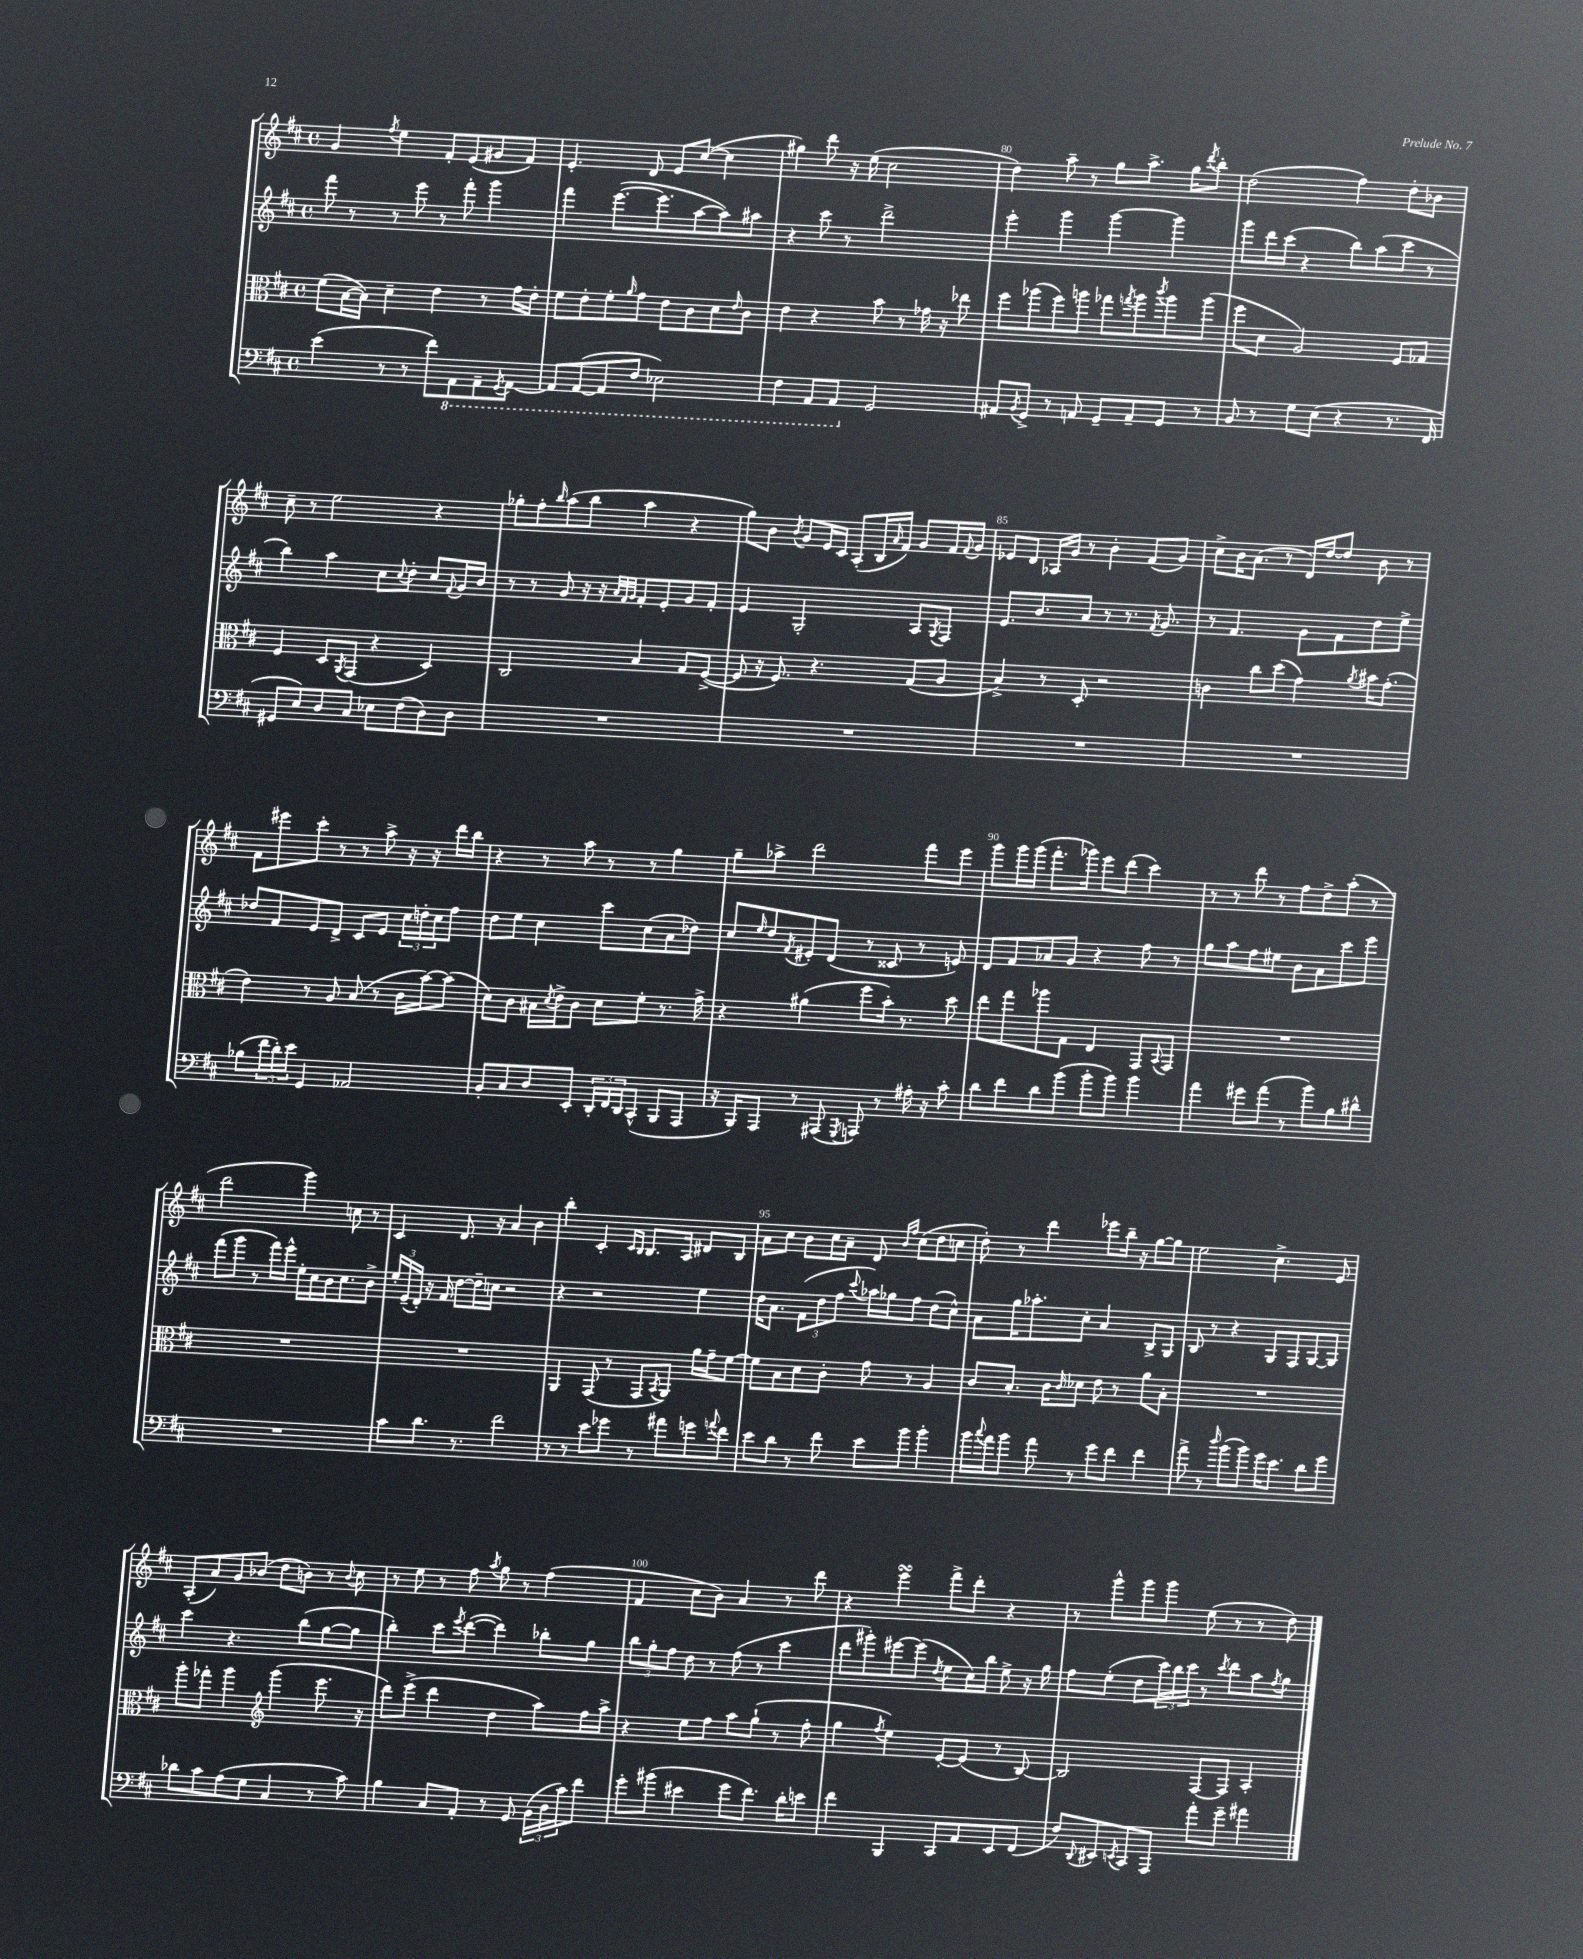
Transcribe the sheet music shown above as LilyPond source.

<<
\new StaffGroup <<
\new Staff = "s0" {
    \clef treble \key d \major \defaultTimeSignature \time 4/4
    g'4 \acciaccatura { fis''8 } e''4 fis'8-. e'8( gis'8 fis'8) |
    e'4.-. d'8 e'8 cis''8~( cis''4 |
    gis''4) d'''8 r16 e''16( cis''2 |
    d''4) a''8-- r8 g''8 a''8.-> g''16 \acciaccatura { d'''8 } b''8-. |
    d''2( fis''4) d''8-. bes'8 |
    cis''8-- r8 e''2 r4 |
    ges''8-. fis''8-. \grace { b''16 } a''8( b''8 a''4 r4 |
    g''8) b'8 \acciaccatura { b'8 } g'8 e'16 cis'16 a8-.( b16 \grace { a'16 } fis'16) g'8 fis'16 \appoggiatura { fis'8 } g'16 |
    ees'8 d'8 aes16 g'16 r8 b'4-. fis'8( g'8) |
    cis''8-> b'16 a'8.( r8 d'16) d''16~ d''8 b'8 r8 |
    fis'8 eis'''8 cis'''8-. r8 r8 a''8-> r16 r16 d'''16 b''16 |
    r4 r8 a''8 r8 r8 g''4 |
    g''8-- aes''8-> d'''2 fis'''8 e'''8 |
    g'''8 g'''16 g'''16( fis'''8.-. ges'''16) e'''8 d'''8( cis'''4) |
    r8 r8 d'''8 r8 fis''8 d''8-> a''8-.( r8 |
    d'''2 g'''4) c''8 r8 |
    cis'4 d'8. r16 a'4 b'4 |
    b''4-. cis'4-. \grace { cis'16 b16 } b8. a16 dis'8 b8 |
    a'8 cis''8 b'8 cis''16 a'16-- d'8 \grace { b'16 fis''16 } cis''8( d''8 c''8 |
    d''8-.) r8 d'''4 ees'''8 b''16-- r16 g''8~ g''8 |
    e''2 cis''4.-> e'8 |
    a8-.( a'8) g'8 bes'8( d''8 b'8) r8 \appoggiatura { b'8 } cis''8 |
    r8 e''8 r8 fis''8 \acciaccatura { a''8 } g''8 r8 fis''4( |
    fis'4 cis''8 b'8) a'4 r8 d'''8 |
    r4 e'''4\turn fis'''8-> d'''8-. r4 |
    r8 g'''8-^ g'''8 g'''8 e''8( r8 r8 d''8) \bar "|." |
}
\new Staff = "s1" {
    \clef treble \key d \major \defaultTimeSignature \time 4/4
    fis'''8 r8 r8 e'''8 r8 fis'''8-. g'''4 |
    fis'''4 e'''8.~( e'''8. a''8~ a''8) ais''8 |
    r4 cis'''8 r8 d'''2-> |
    e'''4-. g'''4 g'''4~ g'''4 |
    g'''8 d'''16 cis'''16( r4 b''8) a''8( cis'''8 r8 |
    b''4) a''4 cis''8 \appoggiatura { cis''8 } d''8-. cis''8 \appoggiatura { fis'8 } g'16 b'16 |
    r8 r8 g'8 r16 r16 \grace { a'32 fis'32 g'32 } fis'8-. e'8-. g'8 fis'8-. |
    e'4 g2-. a8 \acciaccatura { g8 } fis8 |
    e'8. b'8. a'8 r8 r8. \acciaccatura { fis'8 } g'8. |
    r8 fis'4. g'8 fis'8 d''8 e''8-> |
    des''8 fis'8 e'8 d'8-> cis'8 e'8 \tuplet 3/2 { cis''16 d''16-. cis''16 } fis''8 |
    d''8 e''8 cis''4 cis'''8 cis''8( a'8 des''8) |
    cis''8 \grace { e''16 } d''8 \acciaccatura { fis'8 } eis'8-. d'8( r8 cisis'8 r8 e'8) |
    d'8 fis'8 aes'8 g'8 r4 fis''8 r8 |
    g''8 a''8 fis''8 eis''8 b'8 a'8 cis'''8 e'''8 |
    fis'''8( g'''8 r8 fis'''16) e'''16-^ e''16-. cis''16 b'16 cis''8. b'8-> |
    \tuplet 3/2 { e''16-. e'16--( d'16-.) } r16 fis'16 d''8~ d''16-- c''16 r2 |
    r4 r2 e''4 |
    d''16 a'8. \tuplet 3/2 { fis'8( d''8 fis''8 } \appoggiatura { cis'''8 } aes''16) ges''16 fis''8 d''8( cis''8-^) |
    a'8 g''16 aes''8.-. cis''8-. a'4 b8-> g8 |
    b8 r8 r4 g8 fis8 g8~ g8 |
    cis'''4 r4. b''8( g''8~ g''8 |
    b''4-.) cis'''8 \acciaccatura { e'''8 } d'''8~( d'''4) bes''8-. g''8 |
    \tuplet 3/2 { b''8 g''8-. fis''8 } d''8 r8 fis''8( r8 cis'''4 |
    d'''8 gis'''8-.) eis'''8~ eis'''8( \acciaccatura { d''8 } e''8 cis''16) b''16 e''8-> r16 g''16 |
    fis''8 e''8-.( d''8 \tuplet 3/2 { cis'''16) b''16 cis'''16 } r8 \acciaccatura { cis'''8 } d'''8 a''8 \acciaccatura { fis''8 } g''8 \bar "|." |
}
\new Staff = "s2" {
    \clef alto \key d \major \defaultTimeSignature \time 4/4
    fis'8( b16~ b16) d'4-- e'4 r8 g'16 e'16-. |
    fis'8 e'8-. fis'8-. \grace { a'16 } g'8 e'8 cis'8 d'8 \grace { e'16 } cis'8 |
    e'4 r4 b'8 r8 ges'16 r16 ees''8 |
    fis''8 aes''8( fis''8) a''8 ges''8 \acciaccatura { g''8 } a''8 \acciaccatura { cis'''8 } a''8 a''8( |
    fis''8 d'8 a2) fis8 ges8 |
    fis4 d8 \acciaccatura { a,8 } g,8( r4 d4) |
    cis2 b4 g8 fis8~->( |
    fis8 r16 fis8.) r4. g8( a8 |
    b4->) r8 d8-. r2 |
    c'4 cis''8 d''8( g'4) \acciaccatura { a'8 } bis'16 g'8.-.( |
    e'4) r8 a8 b8( r8 cis'16 b'16~) b'8( |
    d'8) cis'8 bis16 \acciaccatura { d'8 } e'16-> cis'8 d'8 fis'8-. r8. g'16-> |
    r4 ais'4( fis''8 b'16-.) r8. d''8 |
    e''8 g''8 aes''8 g8 e4 g,8 \appoggiatura { b,8 } g,8 |
    R1 |
    R1 |
    R1 |
    a,4 g,8( r8 g,8 \acciaccatura { b,8 } a,8) a'16 g'16-- fis'8~ |
    fis'8 b8 d'8 cis'8-. g'8 r8 a4 |
    cis'8 b8.-. cis'16 \grace { cis'16 } des'8 e'8 r8 a'8 b8-. |
    R1 |
    a''8-. ges''8-. a''4 \clef treble g'''4( e'''8. r16 |
    d'''8) e'''8->( d'''4 d''4 a''8) fis''16 a''16-> |
    r4 e''8 fis''8 a''8 g''8-!( r8 fis''8-. |
    g''4 \acciaccatura { fis''8 } e''4) e'8~-. e'8( r8 b8~) |
    b2 fis8~ fis8 a4-. \bar "|." |
}
\new Staff = "s3" {
    \clef bass \key d \major \defaultTimeSignature \time 4/4
    e'4( r8 r8 fis'8) \ottava #-1 a,,8 a,,8-- \acciaccatura { g,,8 } a,,8~ |
    a,,8 a,,8~( a,,8 fis,8 ees,2) |
    fis,4 a,,8 a,,8 \ottava #0 g,2 |
    ais,8 \acciaccatura { b,8 } g,8-> r8 a,8 g,8-- a,8-- g,8 r8 |
    b,8 r8 g8 e8( r4 r8. fis,16 |
    gis,8 e8) d8 cis8 ees8 fis8( d8) d8 |
    R1 |
    R1 |
    R1 |
    R1 |
    bes8( \tuplet 3/2 { fis'16 d'16-.) e'16 } g,4 aes,2 |
    b,8-. cis8 d8 e,8-. \tuplet 3/2 { d,16-. fis,16 d,16 } cis,8-^( b,,8 a,,8 |
    r16 b,,16) a,,8 r8 ais,,8( \acciaccatura { g,,8 } a,,8) r8 ais16-. r16 cis'8-. |
    d'8 fis'8 d'8 b'8( b'8-. b'8) b'4 |
    a'4 gis'8 a'8( r8 b'8) b8 dis'8-^ |
    R1 |
    cis'8 d'8. r8. fis'2 |
    r8 r8 e'8 ges'8 r8 ais'8 g'8 \appoggiatura { a'8 } fis'8 |
    e'8 d'8 r8 fis'8 e'8 b'8 b'4-. |
    b'16 \appoggiatura { cis''8 } a'16 b'8 a'8 r8 g'8 fis'8 fis'4 |
    a'8-> r8 \grace { d''16 } b'8( b'8) g'16 e'8. d'8 g'8 |
    des'8 cis'8 a8( g8 cis4 r8 cis'8) |
    b4 cis8 a,8-. r8 g,8 \tuplet 3/2 { b,16( d16 cis'16) } fis'8 |
    g'8-. bis'8( eis'4 g'8 fis'8.) d'16-. e'8 |
    fis'4 b,,4 cis,8 a,8 e,8 fis,8( |
    fis8) \appoggiatura { d,8 } eis,8 \acciaccatura { e,8 } cis,8 a,,8 a'8-. g'8-- ais'4 \bar "|." |
}
>>
>>
\layout { \context { \Score currentBarNumber = #77 \override BarNumber.break-visibility = ##(#f #t #t) barNumberVisibility = #(every-nth-bar-number-visible 5) } }
